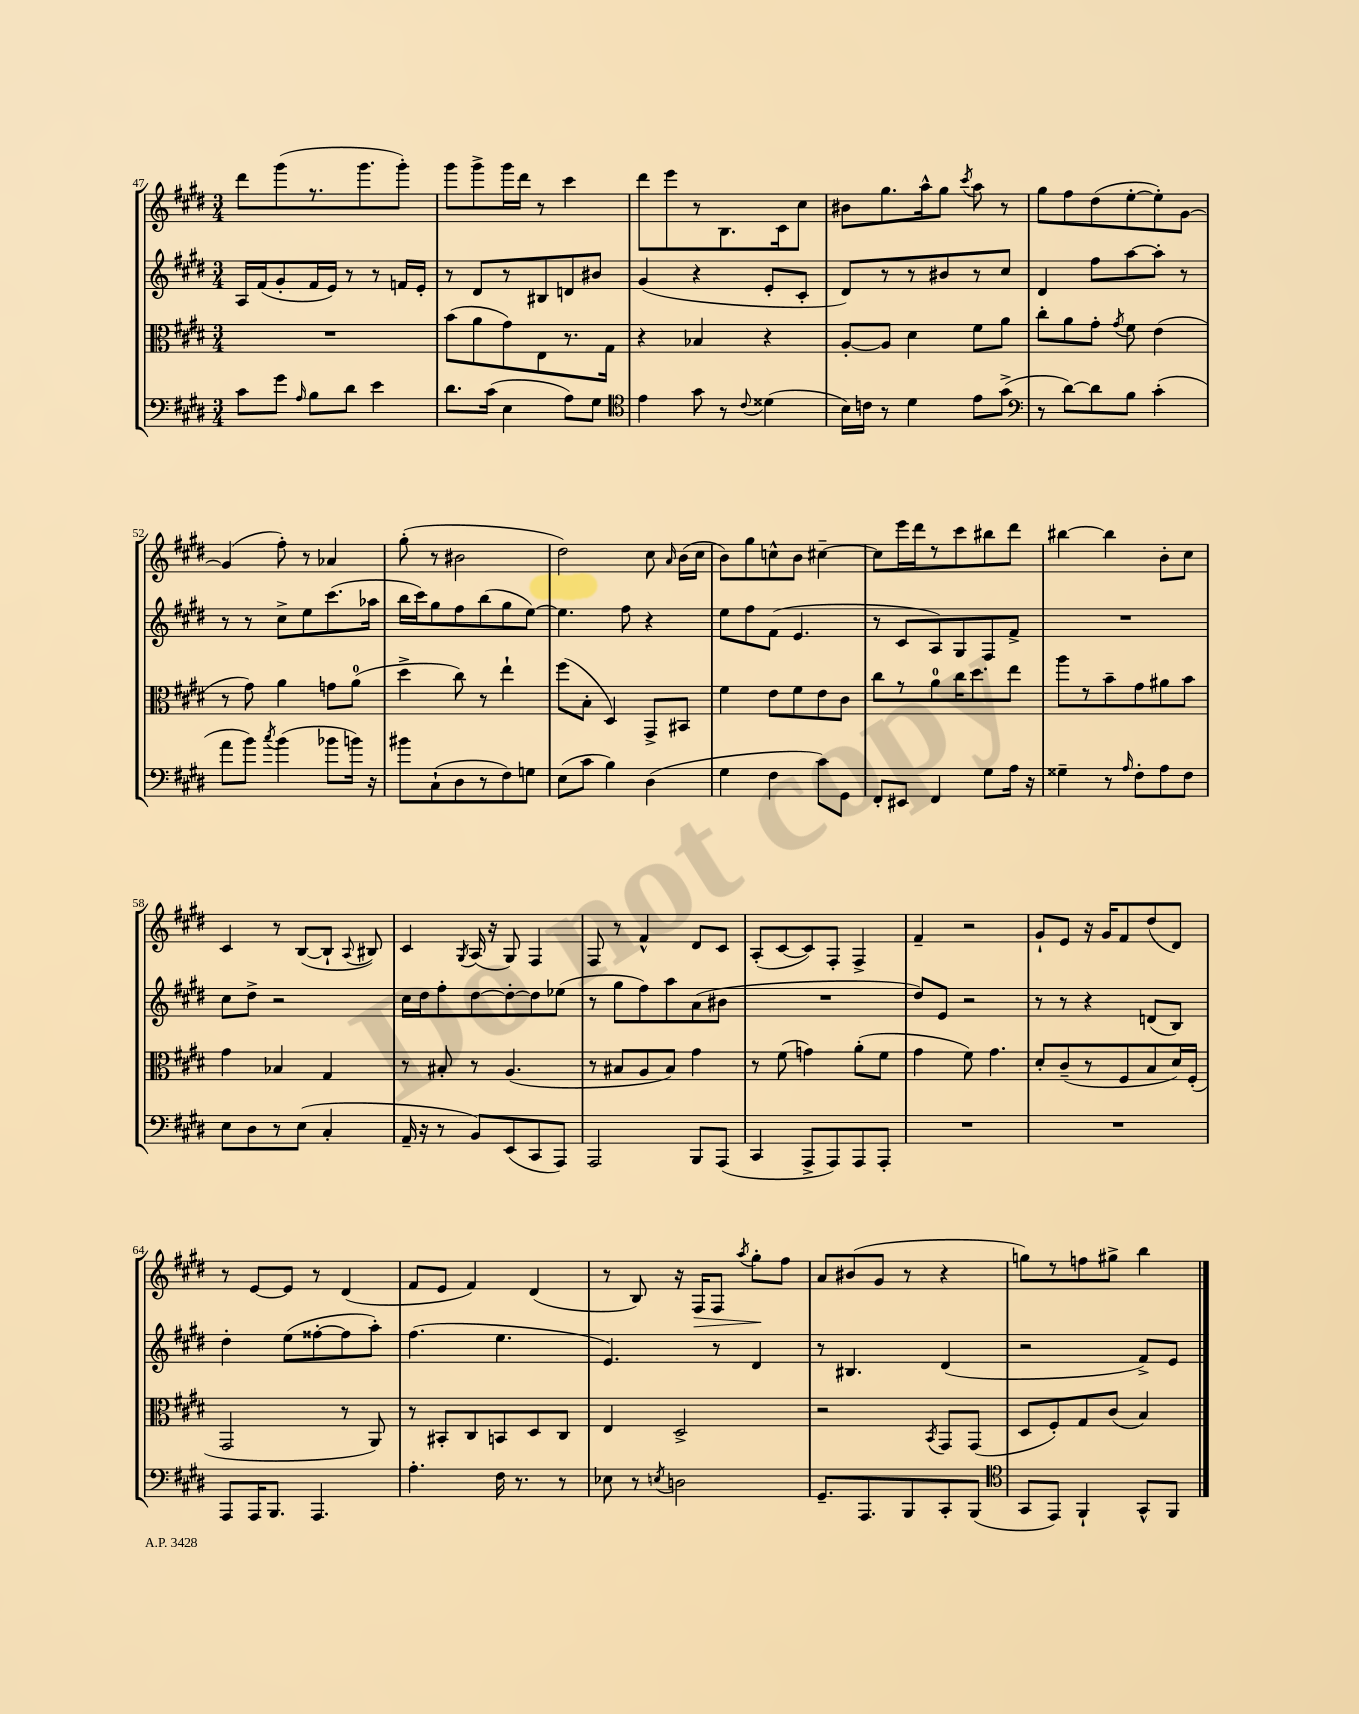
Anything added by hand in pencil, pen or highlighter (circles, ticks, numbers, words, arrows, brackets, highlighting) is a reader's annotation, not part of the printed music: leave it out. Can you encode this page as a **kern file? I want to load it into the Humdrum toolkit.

**kern	**kern	**kern	**kern
*staff4	*staff3	*staff2	*staff1
*clefF4	*clefC3	*clefG2	*clefG2
*k[f#c#g#d#]	*k[f#c#g#d#]	*k[f#c#g#d#]	*k[f#c#g#d#]
*M3/4	*M3/4	*M3/4	*M3/4
8c#	2.r	16A	8ddd#
.	.	(16f#	.
8g#	.	8g#'	(8ggg#
16qqA	.	.	.
8B	.	16f#	8.r
.	.	16e)	.
8d#	.	8r	.
.	.	.	8.ggg#
4e	.	8r	.
.	.	16f	8ggg#')
.	.	16e'	.
=	=	=	=
8.d#	(8b	8r	8ggg#
.	8a	8d#	8ggg#^
(16c#	.	.	.
4E	8g#)	8r	16ggg#
.	.	.	16ddd#
.	8E	8B#	8r
8A)	8.r	8d	4ccc#
8G#	.	8b#	.
.	16G#	.	.
=	=	=	=
*clefC4	*	*	*
4e	4r	(4g#	8ddd#
.	.	.	8eee
8g#	4B-	4r	8r
8r	.	.	8.B
8qqc#	.	.	.
(4d##	4r	8e'	.
.	.	.	16c#
.	.	8c#'	8cc#
=	=	=	=
16B)	[8A'	8d#)	8b#
16c	.	.	.
8r	8A]	8r	8.gg#
4d#	4d#	8r	.
.	.	.	16aa^^
.	.	8b#	8gg#
.	.	.	8qccc#
8e	8f#	8r	8aa
(8g#^	8a	8cc#	8r
=	=	=	=
*clefF4	*	*	*
8r	8cc#'	4d#	8gg#
[8d#)	8a	.	8ff#
8d#]	8g#'	8ff#	(8dd#
.	8qg#	.	.
8B	8f#	[8aa	[8ee'
(4c#'	(4e	8aa']	8ee'])
.	.	8r	[8g#
=	=	=	=
8a	8r	8r	(4g#]
8b)	8g#)	8r	.
8qcc#	.	.	.
(4b	4a	8cc#^	8ff#')
.	.	8ee	8r
8b-	8g	(8.ccc#	4a-
16b)	(8a	.	.
16r	.	16aa-	.
=	=	=	=
8b#	4dd#^	16bb	(8gg#'
.	.	16ccc#)	.
(8C#`	.	8gg#	8r
8D#	8cc#)	8ff#	2b#
8r	8r	(8bb	.
8F#)	4ee`	8gg#	.
8G	.	[8ee)	.
=	=	=	=
(8E	(8ff#	4.ee]	2dd#)
8c#	8B'	.	.
4B)	4D#)	.	.
.	.	8ff#	.
(4D#	8GG#^	4r	8cc#
.	.	.	16qqa
.	8BB#	.	(16b
.	.	.	16cc#
=	=	=	=
4G#	4f#	8ee	8b)
.	.	8ff#	8gg#
4F#	8e	(8f#	8cc^^
.	8f#	4.e	8b
8c#)	8e	.	[4cc#~
8GG#	8c#	.	.
=	=	=	=
8FF#'	8cc#	8r	8cc#]
8EE#	8r	8c#	16eee
.	.	.	16ddd#
4FF#	8a	8A)	8r
.	16cc#	8G#	8ccc#
.	8.dd#	.	.
8G#	.	8F#	8bb#
16A	8ee	8f#^	8ddd#
16r	.	.	.
=	=	=	=
4G##~	8aa	2.r	[4bb#
.	8r	.	.
8r	8b~	.	4bb#]
16qqA	.	.	.
8F#'	8g#	.	.
8A	8a#	.	8b'
8F#	8b	.	8cc#
=	=	=	=
8E	4g#	8cc#	4c#
8D#	.	8dd#^	.
8r	4B-	2r	8r
(8E	.	.	([8B
4C#'	4G#	.	8B`]
.	.	.	8qqA
.	.	.	8B#)
=	=	=	=
16AA~	8r	16cc#	4c#
16r	.	16dd#	.
8r	8B#'	8ff#'	.
.	.	.	8qG#
8BB)	8r	[8dd#	(16A
.	.	.	16r
(8EE	(4.A	8dd#'_	8G#)
8CC#	.	8dd#]	4F#
8AAA)	.	(8ee-	.
=	=	=	=
2AAA	8r	8r	8F#
.	8B#	8gg#	8r
.	8A	8ff#)	4f#^^
.	8B#)	8aa	.
8BBB	4g#	(8a	8d#
(8AAA	.	8b#	8c#
=	=	=	=
4CC#	8r	2.r	(8A'
.	(8f#	.	[8c#
8AAA^	4g)	.	8c#])
8AAA)	.	.	8F#'
8AAA	(8a'	.	4F#^
8AAA'	8f#	.	.
=	=	=	=
2.r	4g#	8dd#)	4f#~
.	.	8e	.
.	8f#)	2r	2r
.	4.g#	.	.
=	=	=	=
2.r	8d#'	8r	8g#`
.	(8c#~	8r	8e
.	8r	4r	16r
.	.	.	16g#
.	8F#	.	8f#
.	8B	(8d	(8dd#
.	16d#)	8B)	8d#)
.	(16F#'	.	.
=	=	=	=
8AAA	2GG#	4dd#'	8r
16AAA	.	.	[8e
8.BBB	.	.	.
.	.	(8ee	8e]
4.AAA	.	[8ff##'	8r
.	8r	8ff##]	(4d#
.	8AA)	8aa')	.
=	=	=	=
4.A'	8r	(4.ff#	8f#
.	8BB#'	.	8e
.	8C#	.	4f#)
16F#	8BB	4.ee	.
8.r	.	.	.
.	8D#	.	(4d#
8r	8C#	.	.
=	=	=	=
8E-	4E	4.e)	8r
8r	.	.	8B)
8qE	.	.	.
2D	2D#^	.	16r
.	.	.	16F#
.	.	8r	8F#
.	.	.	8qaa
.	.	4d#	8gg#'
.	.	.	8ff#
=	=	=	=
8.GG#~	2r	8r	8a
.	.	4.B#	(8b#
8.AAA	.	.	.
.	.	.	8g#
8BBB	.	.	8r
.	8qBB	.	.
8CC#'	8GG#	(4d#	4r
(8BBB	(8GG#	.	.
=	=	=	=
*clefC4	*	*	*
8GG#	8D#	2r	8gg)
8EE)	8F#')	.	8r
4FF#`	8G#	.	8ff
.	(8c#	.	8gg#^
8GG#^^	4B)	8f#^)	4bb
8FF#	.	8e	.
==	==	==	==
*-	*-	*-	*-
